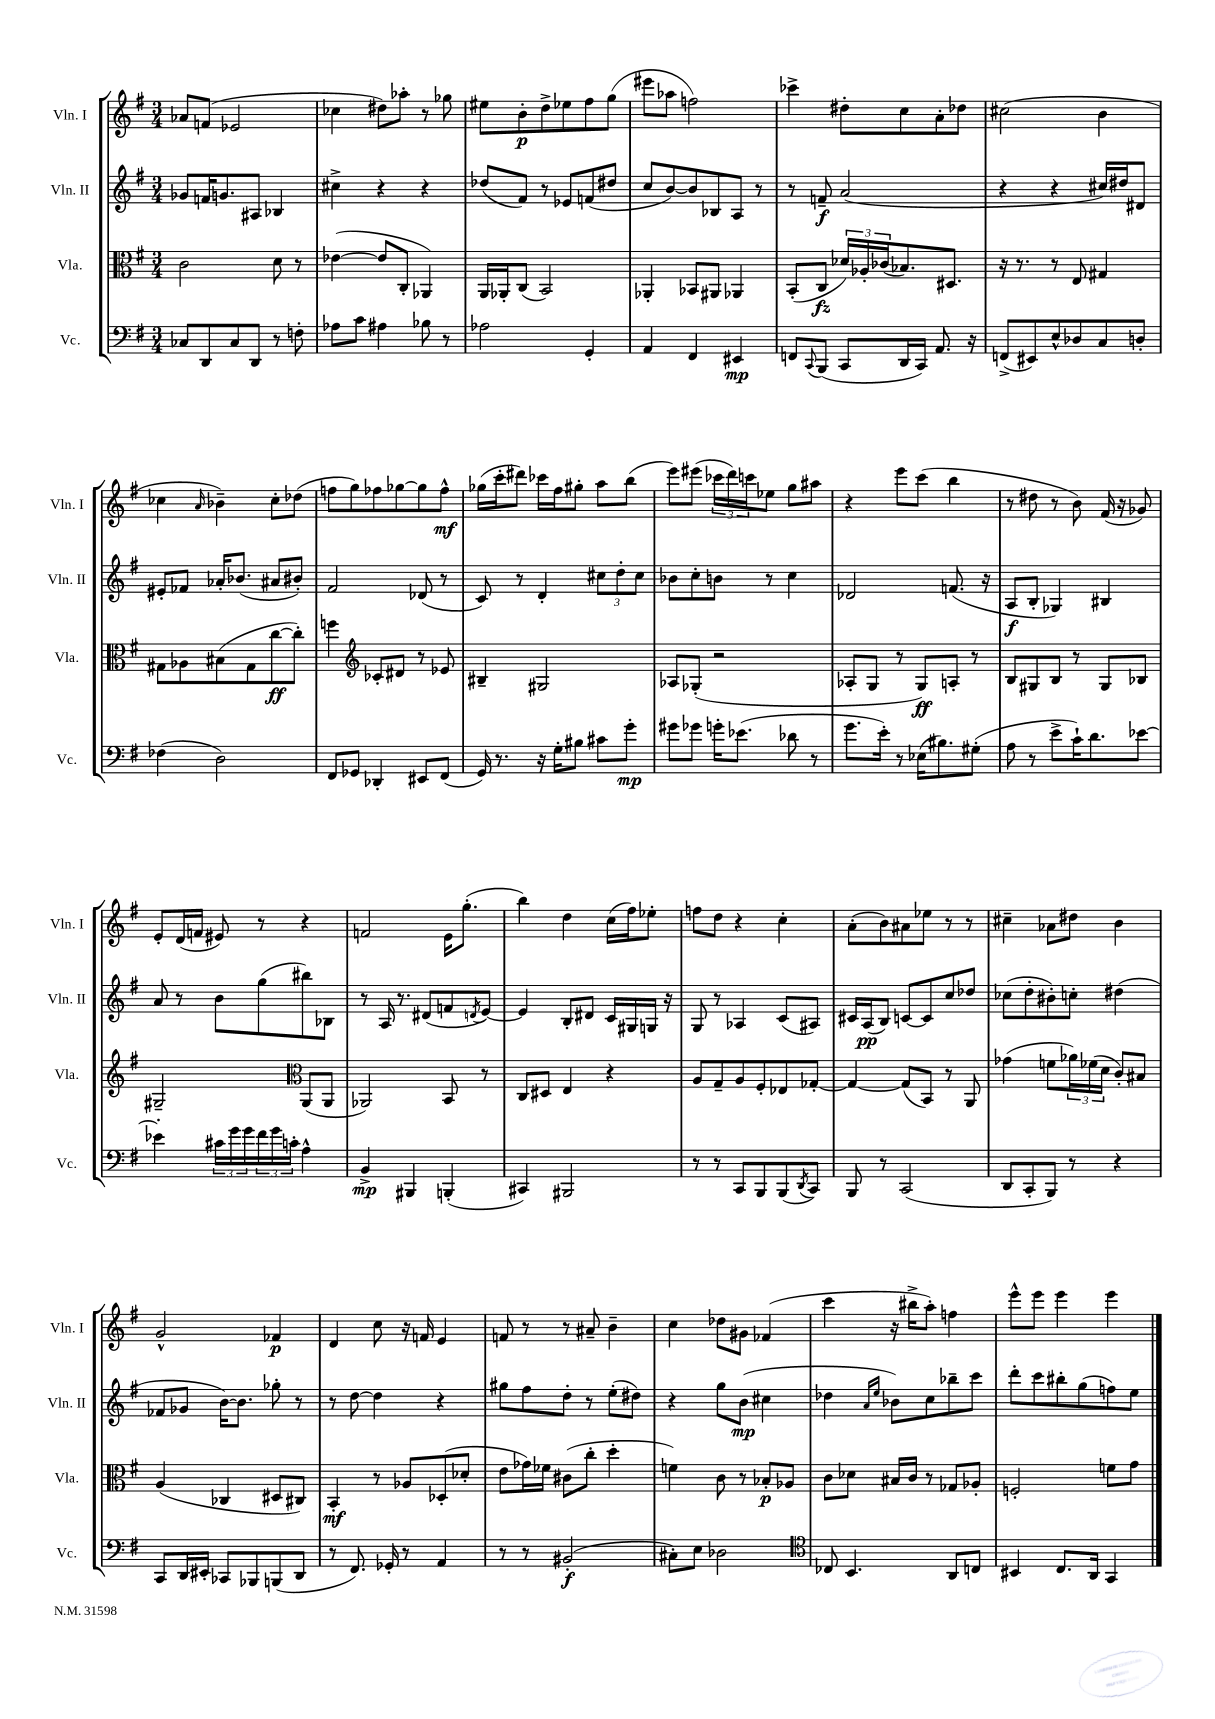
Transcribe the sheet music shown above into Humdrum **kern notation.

**kern	**kern	**kern	**kern
*staff4	*staff3	*staff2	*staff1
*clefF4	*clefC3	*clefG2	*clefG2
*k[f#]	*k[f#]	*k[f#]	*k[f#]
*M3/4	*M3/4	*M3/4	*M3/4
8C-	2c	8g-	8a-
8DD	.	16f	(8f
.	.	8.g	.
8C-	.	.	2e-
8DD	.	8A#	.
8r	8d	4B-	.
8F'	8r	.	.
=	=	=	=
8A-	([4e-	4cc#^	4cc-
8c	.	.	.
4A#	8e-]	4r	8dd#)
.	8C'	.	8aa-'
8B-	4AA-)	4r	8r
8r	.	.	8gg-
=	=	=	=
2A-	16AA	(8dd-	8ee#
.	16AA-'	.	.
.	(8C	8f#)	8b'
.	2BB)	8r	8dd^
.	.	8e-	8ee-
4GG'	.	(8f	8ff#
.	.	8dd#	(8gg
=	=	=	=
4AA	4AA-'	8cc	8eee#
.	.	[8b)	8aa-
4FF#	8BB-	8b]	2ff)
.	8AA#	8B-	.
4EE#	4AA-	8A	.
.	.	8r	.
=	=	=	=
8FF	(8BB'	8r	4ccc-^
8qqCC	.	.	.
(8BBB	8C	8f~	.
8CC	24d-)	(2a	8dd#'
.	24A-'	.	.
.	(24c-	.	.
16DD	8.B-)	.	8cc
16CC)	.	.	.
8.AA	.	.	8a'
.	8.D#	.	.
.	.	.	8dd-
16r	.	.	.
=	=	=	=
(8FF^	16r	4r	(2cc#
.	8.r	.	.
8EE#)	.	.	.
8E^^	8r	4r	.
8D-	8E	.	.
8C	4G#	16cc#)	4b
.	.	16dd#	.
8D'	.	8d#	.
=	=	=	=
(4F-	8G#	8e#'	4cc-
.	8A-	8f-	.
.	.	.	16qqa
2D)	(8B#	16a-'	4b-~)
.	.	(8.b-	.
.	8G#	.	.
.	[8cc	8a#	8cc-'
.	8cc'])	8b#')	(8dd-
=	=	=	=
8FF#	4ff	2f#	8ff
8GG-	.	.	8gg)
*	*clefG2	*	*
4DD-'	8c-'	.	8ff-
.	8d#	.	[8gg-
8EE#	8r	(8d-	8gg-]
(8FF#	8e-	8r	8ff-^^
=	=	=	=
16GG)	4B#~	8c)	(16gg-
8.r	.	.	16ccc'
.	.	8r	8ddd#)
16r	2G#	4d'	16ccc-
16G'	.	.	16ff#
8B#	.	.	8gg#'
8c#	.	12cc#	8aa
.	.	12dd'	.
8g'	.	.	(8bb
.	.	12cc#	.
=	=	=	=
8g#	8A-	8b-	8eee)
8g-	(8G-'	8cc'	(8eee#
16g'	2r	8b	24ccc-
.	.	.	24ddd)
(8.e-	.	.	.
.	.	.	24ccc
.	.	8r	8ee-
8d-	.	4cc	8gg
8r	.	.	8aa#
=	=	=	=
8.g	8A-'	2d-	4r
.	8G	.	.
16e')	.	.	.
8r	8r	.	8eee
(16E-	8G)	.	(8ccc
8.B#)	.	.	.
.	8A'	(8.f	4bb
(8G#'	8r	.	.
.	.	16r	.
=	=	=	=
8A	8B	8A	8r
8r	8G#	8B'	8dd#
8e^	8B	4G-)	8r
16c`)	8r	.	8b)
8.d	.	.	.
.	8G#	4B#	(16f#
.	.	.	16r
[8e-	8B-	.	8g-)
=	=	=	=
4e-']	2G#~	8a	8e'
.	.	8r	(16d
.	.	.	16f
24c#	.	8b	8e#)
24g	.	.	.
24g	.	.	.
24f#	.	(8gg	8r
24g	.	.	.
24c'	.	.	.
*	*clefC3	*	*
4A^^	(8AA	8bb#)	4r
.	8AA	8B-	.
=	=	=	=
4BB^	2AA-)	8r	2f
.	.	16A	.
.	.	8.r	.
4BBB#	.	.	.
.	.	(8d#	.
(4BBB'	8BB	8f	16e
.	.	.	(8.gg'
.	.	8qd	.
.	8r	[8e)	.
=	=	=	=
4CC#)	8C	4e]	4bb)
.	8D#	.	.
2BBB#	4E	8B'	4dd
.	.	8d#	.
.	4r	16c	(16cc
.	.	16G#	16ff#)
.	.	16G	8ee-'
.	.	16r	.
=	=	=	=
8r	8A	8G	8ff
8r	8G~	8r	8dd
8CC	8A	4A-	4r
8BBB	8F#'	.	.
(8BBB	8E-	(8c	4cc'
8qDD	.	.	.
8CC)	[8G-'	8A#)	.
=	=	=	=
8BBB	4G-_	16c#	(8a'
.	.	(16A	.
8r	.	8B)	8b)
(2CC	(8G-]	[8c	8a#
.	8BB)	8c]	8ee-
.	8r	8cc	8r
.	8AA	8dd-	8r
=	=	=	=
8DD	(4g-	(8cc-	4cc#~
8CC'	.	8dd'	.
8BBB)	8f	8b#')	8a-
8r	24a-)	8cc'	8dd#
.	(24f-	.	.
.	24d	.	.
4r	8c')	(4dd#	4b
.	8B#	.	.
=	=	=	=
8CC	(4A	8f-	2g^^
16DD	.	8g-	.
16EE#'	.	.	.
8CC-	4C-	[16b)	.
.	.	8.b]	.
8BBB-	.	.	.
(8BBB	8D#	8gg-'	4f-
8DD	8C#)	8r	.
=	=	=	=
8r	4BB'	8r	4d
8.FF#)	.	[8dd	.
.	8r	4dd]	8cc
16GG-'	.	.	.
8r	8A-	.	16r
.	.	.	16f
4AA	(8D-'	4r	4e
.	8d-'	.	.
=	=	=	=
8r	8e	8gg#	8f
8r	16g-)	8ff#	8r
.	16f-	.	.
(2BB#'	(8c#	8dd'	8r
.	8cc'	8r	8a#~
.	4dd'	(8ee'	4b~
.	.	8dd#)	.
=	=	=	=
8C#')	4f)	4r	4cc
8E	.	.	.
2D-	8c	8gg	8dd-
.	8r	(8b	8g#
.	8B-'	4cc#	(4f-
.	8A-	.	.
=	=	=	=
*clefC4	*	*	*
8C-	8c	4dd-	4ccc
4.BB	8d-	.	.
.	.	16qqa	.
.	.	16qqee	.
.	16B#	8b-)	16r
.	16c	.	16bb#^
.	8r	8cc	8aa')
8AA	8G-	8bb-~	4ff
8C	8A-'	8ccc	.
=	=	=	=
4BB#	2F'	8ddd'	8eee^^
.	.	8ccc	8eee
8.C	.	8bb#'	4eee
.	.	(8gg	.
16AA	.	.	.
4GG	8f	8ff)	4eee
.	8g	8ee	.
==	==	==	==
*-	*-	*-	*-
